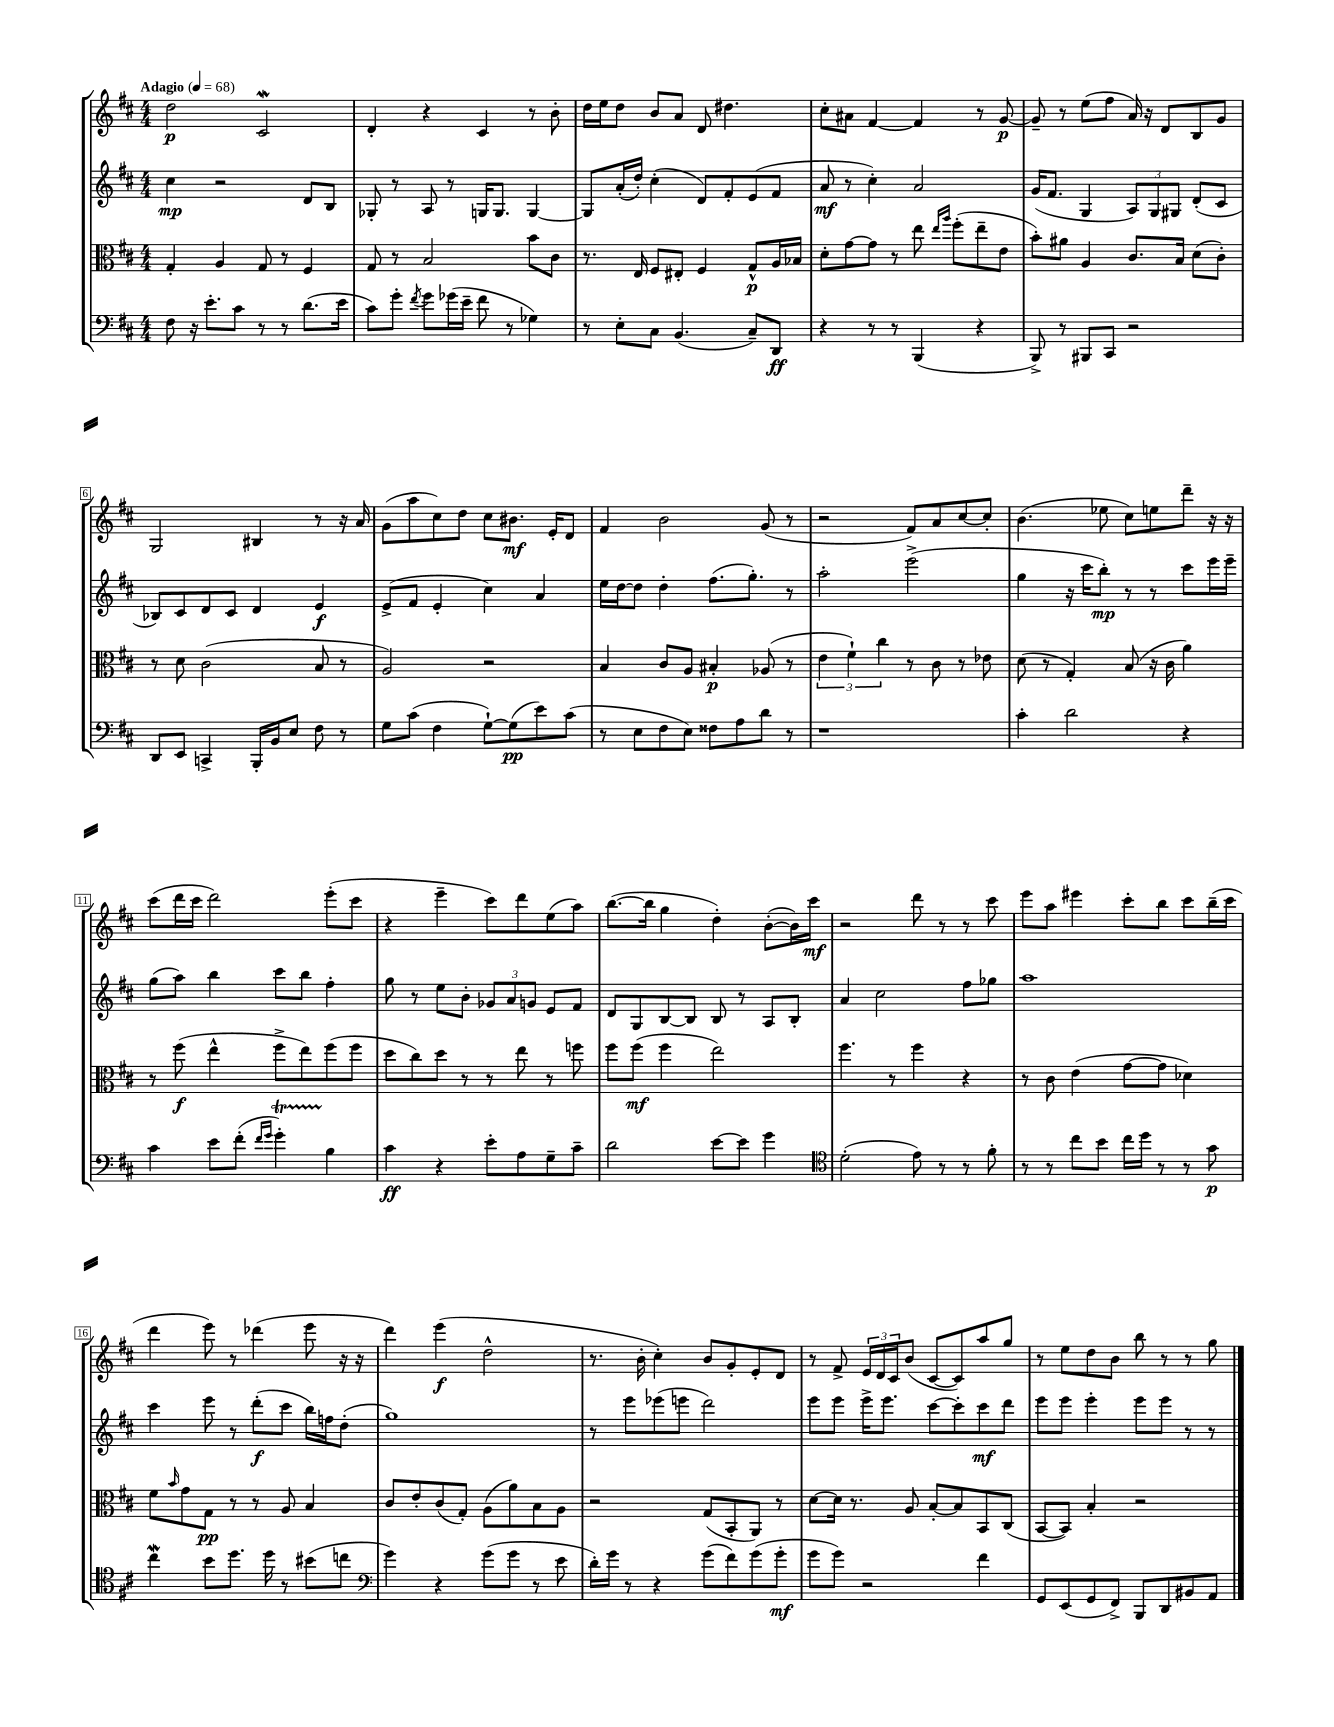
<<
\new StaffGroup <<
\new Staff = "s0" {
    \clef treble \key d \major \numericTimeSignature \time 4/4 \tempo "Adagio" 4 = 68
    d''2\p cis'2\mordent |
    d'4-. r4 cis'4 r8 b'8-. |
    d''16 e''16 d''8 b'8 a'8 d'8 dis''4. |
    cis''8-. ais'8 fis'4~ fis'4 r8 g'8~\p |
    g'8-- r8 e''8( fis''8 a'16) r16 d'8 b8 g'8 |
    g2 bis4 r8 r16 a'16 |
    g'8( a''8 cis''8) d''8 cis''8 bis'8.\mf e'16-. d'8 |
    fis'4 b'2 g'8( r8 |
    r2 fis'8) a'8 cis''8~ cis''8-. |
    b'4.( ees''8 cis''8) e''8 d'''8-- r16 r16 |
    cis'''8( d'''16 cis'''16 d'''2) e'''8-.( cis'''8 |
    r4 e'''4-- cis'''8) d'''8 e''8( a''8) |
    b''8.~( b''16 g''4 d''4-.) b'8~-.( b'16) cis'''16\mf |
    r2 d'''8 r8 r8 cis'''8 |
    e'''8 a''8 eis'''4 cis'''8-. b''8 cis'''8 b''16--( cis'''16 |
    d'''4 e'''8) r8 des'''4( e'''8 r16 r16 |
    d'''4) e'''4\f( d''2-^ |
    r8. b'16-. cis''4-.) b'8 g'8-. e'8-. d'8 |
    r8 fis'8-> \tuplet 3/2 { e'16 d'16 cis'16 } b'8( cis'8~ cis'8) a''8 g''8 |
    r8 e''8 d''8 b'8 b''8 r8 r8 g''8 \bar "|." |
}
\new Staff = "s1" {
    \clef treble \key d \major \numericTimeSignature \time 4/4
    cis''4\mp r2 d'8 b8 |
    ges8-. r8 a8 r8 g16 g8. g4~ |
    g8 a'16-.( d''16-.) cis''4-.( d'8) fis'8-. e'8( fis'8 |
    a'8\mf r8 cis''4-.) a'2 |
    g'16( fis'8. g4 \tuplet 3/2 { a8) g8 gis8 } d'8-.( cis'8 |
    bes8) cis'8 d'8 cis'8 d'4 e'4\f |
    e'8->( fis'8 e'4-. cis''4) a'4 |
    e''16 d''16~ d''8 d''4-. fis''8.( g''8.-.) r8 |
    a''2-. e'''2->( |
    g''4 r16 cis'''16 b''8-.\mp) r8 r8 cis'''8 e'''16 e'''16-- |
    g''8( a''8) b''4 cis'''8 b''8 fis''4-. |
    g''8 r8 e''8 b'8-. \tuplet 3/2 { ges'8 a'8 g'8 } e'8 fis'8 |
    d'8 g8 b8~ b8 b8 r8 a8 b8-. |
    a'4 cis''2 fis''8 ges''8 |
    a''1 |
    cis'''4 e'''8 r8 d'''8-.\f( cis'''8 b''16) f''16 d''8-.( |
    g''1) |
    r8 e'''8 ees'''8( e'''8 d'''2) |
    e'''8 e'''8 e'''16-> e'''8. cis'''8~ cis'''8-. cis'''8\mf d'''8 |
    e'''8 e'''8 e'''4-. e'''8 e'''8 r8 r8 \bar "|." |
}
\new Staff = "s2" {
    \clef alto \key d \major \numericTimeSignature \time 4/4
    g4-. a4 g8 r8 fis4 |
    g8 r8 b2 b'8 cis'8 |
    r8. e16 fis8 eis8-. fis4 g8-^\p a16 bes16 |
    d'8-. g'8~ g'8 r8 e''8 \grace { e''16 a''16 } fis''8-.( e''8-- e'8 |
    b'8-.) ais'8 a4 cis'8. b16 d'8( cis'8-.) |
    r8 d'8 cis'2( b8 r8 |
    a2) r2 |
    b4 cis'8 a8 bis4-.\p aes8( r8 |
    \tuplet 3/2 { e'4 fis'4-!) cis''4 } r8 cis'8 r8 ees'8 |
    d'8( r8 g4-.) b8( r16 cis'16 a'4) |
    r8 fis''8\f( e''4-^ fis''8-> e''8) fis''8( fis''8 |
    d''8 cis''8) d''8 r8 r8 e''8 r8 f''8 |
    fis''8 fis''8\mf( fis''4 e''2) |
    fis''4. r8 fis''4 r4 |
    r8 cis'8 e'4( g'8~ g'8 des'4) |
    fis'8 \grace { b'16 } g'8 g8\pp r8 r8 a8 b4 |
    cis'8 e'8-. cis'8( g8-.) a8( a'8) b8 a8 |
    r2 g8( b,8-. a,8) r8 |
    d'8~ d'16 r8. a8 b8~-. b8 b,8 cis8( |
    b,8~ b,8) b4-. r2 \bar "|." |
}
\new Staff = "s3" {
    \clef bass \key d \major \numericTimeSignature \time 4/4
    fis8 r16 e'8.-. cis'8 r8 r8 d'8.( e'16 |
    cis'8) g'8-. \acciaccatura { fis'8 } g'8 ges'16( e'16-- fis'8 r8 ges4) |
    r8 e8-. cis8 b,4.( cis8--) d,8\ff |
    r4 r8 r8 b,,4( r4 |
    b,,8->) r8 bis,,8 cis,8 r2 |
    d,8 e,8 c,4-> b,,16-. b,16 e8 fis8 r8 |
    g8 cis'8( fis4 g8~-!) g8\pp( e'8) cis'8( |
    r8 e8 fis8 e8) fisis8 a8 d'8 r8 |
    r1 |
    cis'4-. d'2 r4 |
    cis'4 e'8 fis'8-.( \grace { fis'16 g'16 } g'4-.\startTrillSpan) b4\stopTrillSpan |
    cis'4\ff r4 e'8-. a8 g8-- cis'8-- |
    d'2 e'8~ e'8 g'4 |
    \clef tenor d'2-.( e'8) r8 r8 fis'8-. |
    r8 r8 cis''8 b'8 cis''16 d''16 r8 r8 g'8\p |
    cis''4\mordent b'8 d''8. d''16 r8 bis'8( c''8 |
    \clef bass g'4) r4 g'8( g'8 r8 e'8 |
    d'16-.) g'16 r8 r4 g'8( fis'8) g'8( g'8-.\mf |
    g'8 g'8) r2 fis'4 |
    g,8 e,8( g,8 fis,8->) b,,8 d,8 bis,8 a,8 \bar "|." |
}
>>
>>
\layout { \context { \Score \override BarNumber.stencil = #(make-stencil-boxer 0.1 0.3 ly:text-interface::print) } }
